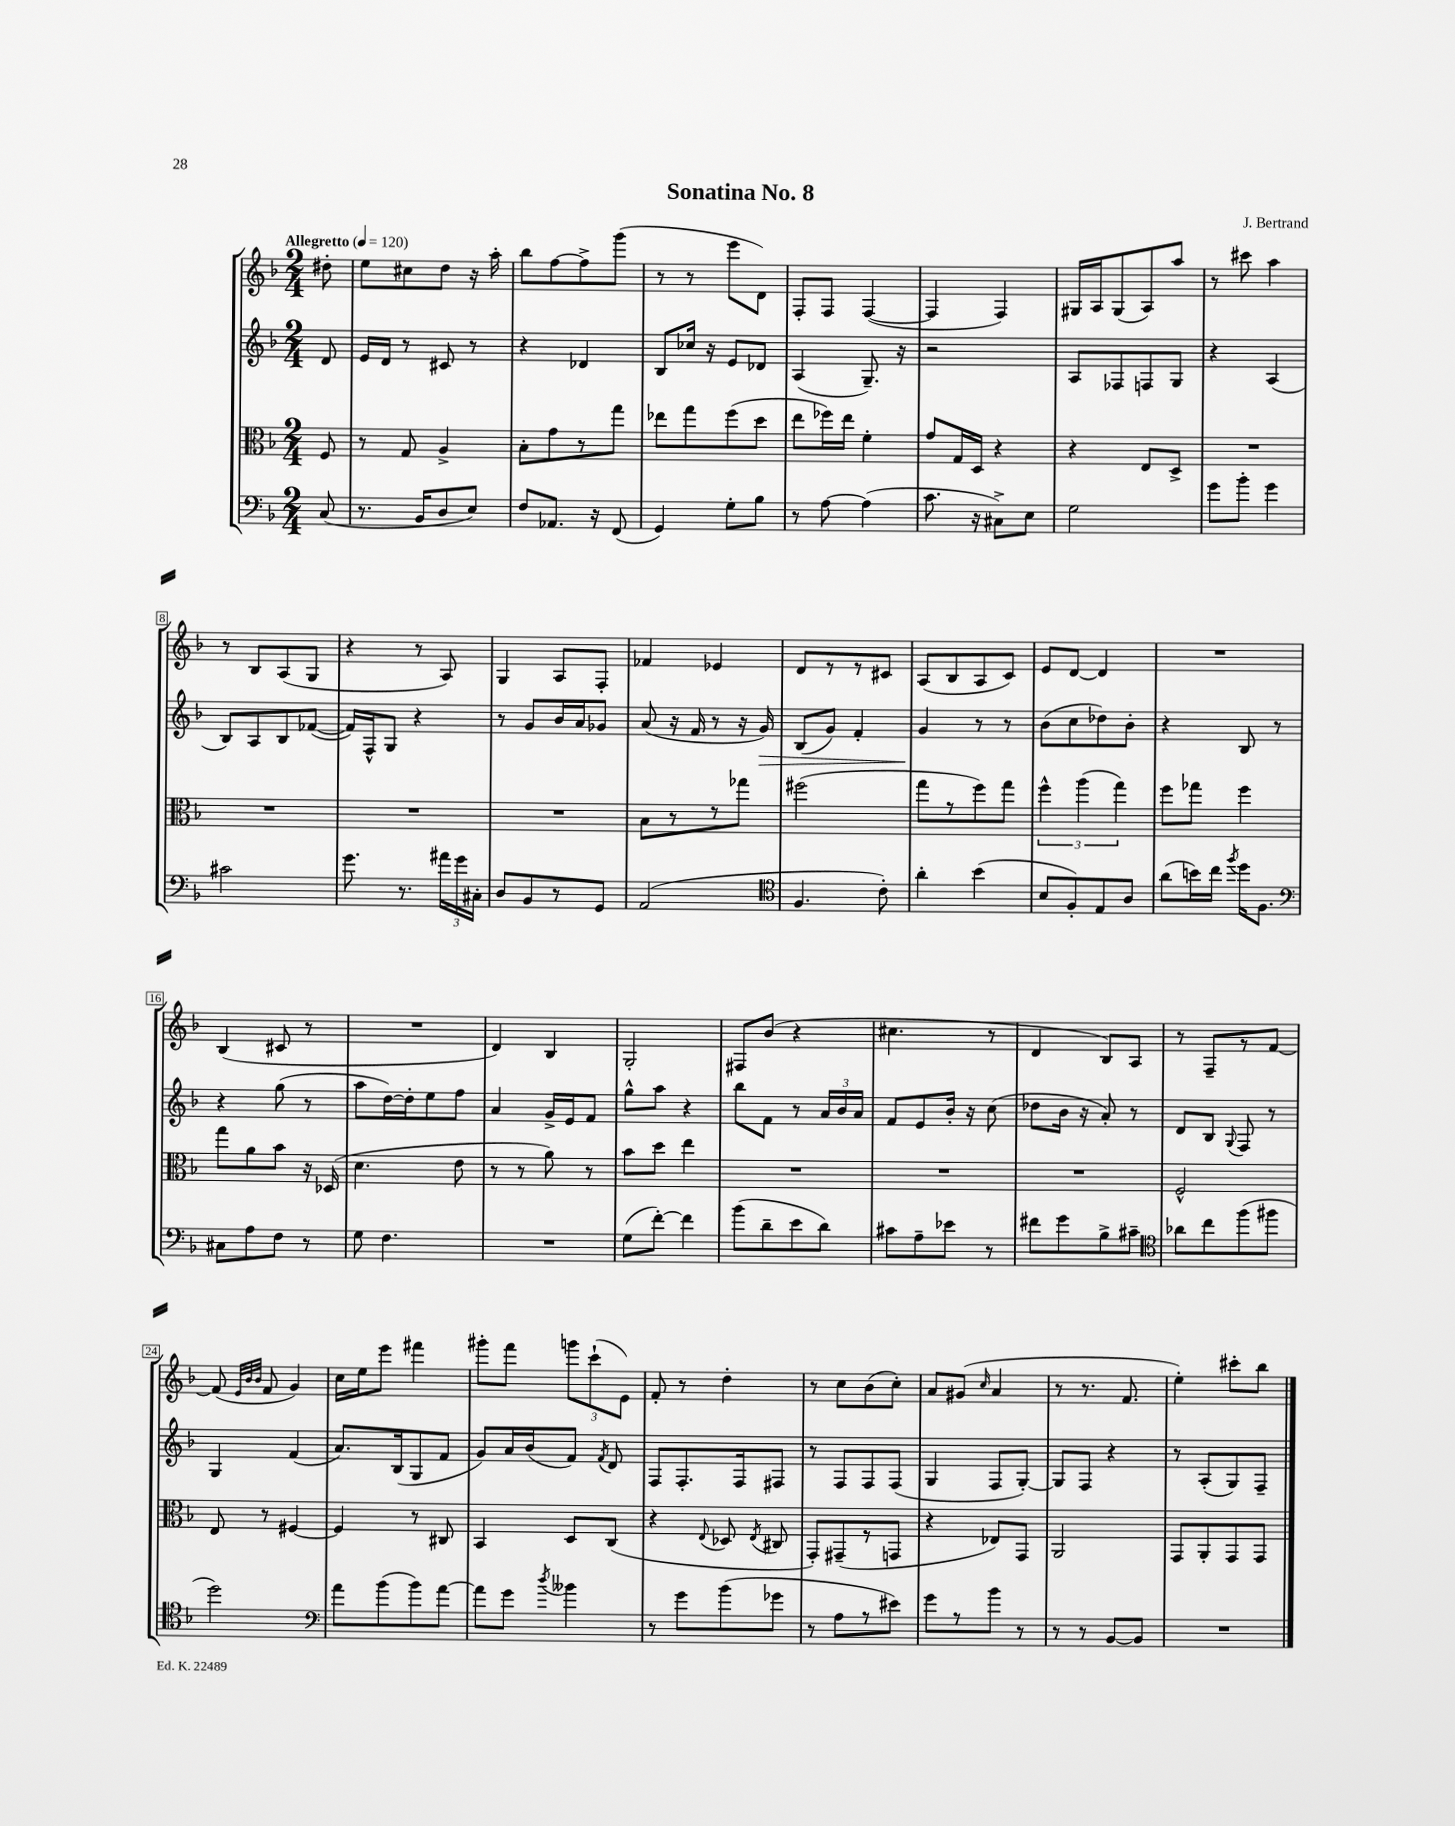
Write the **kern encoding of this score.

**kern	**kern	**kern	**kern
*staff4	*staff3	*staff2	*staff1
*clefF4	*clefC3	*clefG2	*clefG2
*k[b-]	*k[b-]	*k[b-]	*k[b-]
*M2/4	*M2/4	*M2/4	*M2/4
*MM120	*MM120	*MM120	*MM120
(8C	8F	8d	8dd#'
=	=	=	=
8.r	8r	16e	8ee
.	.	16d	.
.	8G	8r	8cc#
16BB-	.	.	.
8D	4A^	8c#	8dd
8E)	.	8r	16r
.	.	.	16aa'
=	=	=	=
8F	8B-'	4r	8bb-
8.AA-	8g	.	[8ff
.	8r	4d-	8ff^]
16r	.	.	.
(8FF	8gg	.	(8ggg
=	=	=	=
4GG)	8ee-	8B-	8r
.	8gg	16cc-	8r
.	.	16r	.
8G'	(8ff	8e	8eee
8B-	8dd	8d-	8d)
=	=	=	=
8r	8ee	(4A	8F'
[8A	16ff-)	.	8F
.	16ee	.	.
(4A]	4f'	8.G~)	([4F
.	.	16r	.
=	=	=	=
8.c	8g	2r	4F]
.	16G	.	.
16r	16D	.	.
8C#^)	4r	.	4F)
8E	.	.	.
=	=	=	=
2G	4r	8A	16G#
.	.	.	16A
.	.	8F-	(8G#
.	8E	8F	8A)
.	8D^	8G	8aa
=	=	=	=
8g	2r	4r	8r
8b-'	.	.	8ccc#
4g	.	(4A	4aa
=	=	=	=
2c#	2r	8B-)	8r
.	.	8A	8B-
.	.	8B-	(8A
.	.	([8f-	8G
=	=	=	=
8.g	2r	16f-])	4r
.	.	16F^^	.
.	.	8G	.
8.r	.	.	.
.	.	4r	8r
24a#	.	.	8A)
24g	.	.	.
24C#'	.	.	.
=	=	=	=
8D	2r	8r	4G
8BB-	.	8g	.
8r	.	16b-	8A
.	.	16a	.
8GG	.	8g-	8F'
=	=	=	=
(2AA	8B-	(8a	4f-
.	8r	16r	.
.	.	16f	.
.	8r	8r	4e-
.	8gg-	16r	.
.	.	16g)	.
=	=	=	=
*clefC4	*	*	*
4.F	(2ff#	(8B-	8d
.	.	8g)	8r
.	.	4f'	8r
8c')	.	.	8c#
=	=	=	=
4a'	8gg	4g	(8A
.	8r	.	8B-
(4b-	8ff)	8r	8A
.	8gg	8r	8c)
=	=	=	=
8B-	6ff^^	(8b-	8e
8F')	.	8cc	[8d
.	(6aa	.	.
8E	.	8dd-)	4d]
.	6gg)	.	.
8A	.	8b-'	.
=	=	=	=
(8a	8ff	4r	2r
16b)	8gg-	.	.
16cc	.	.	.
8qff	.	.	.
16dd	4ff	8B-	.
8.F	.	.	.
.	.	8r	.
=	=	=	=
*clefF4	*	*	*
8C#	8gg	4r	(4B-
8A	8a	.	.
8F	8b-	(8gg	8c#
8r	16r	8r	8r
.	(16D-	.	.
=	=	=	=
8G	4.d	8aa	2r
4.F	.	[16dd)	.
.	.	16dd']	.
.	.	8ee	.
.	8e	8ff	.
=	=	=	=
2r	8r	4a	4d)
.	8r	.	.
.	8a)	16g^	4B-
.	.	16e	.
.	8r	8f	.
=	=	=	=
(8G	8b-	8gg^^	2G'
[8f')	8dd	8aa	.
4f]	4ee	4r	.
=	=	=	=
(8b-	2r	8bb-	8F#
8d~	.	8f	(8b-
8e	.	8r	4r
8d)	.	24a	.
.	.	24b-	.
.	.	24a	.
=	=	=	=
8c#	2r	8f	4.cc#
8A~	.	8e	.
8e-	.	16b-'	.
.	.	16r	.
8r	.	(8cc	8r
=	=	=	=
8f#	2r	8dd-	4d
8g	.	16b-	.
.	.	16r	.
8B-^	.	8a')	8B-)
8c#~	.	8r	8A
=	=	=	=
*clefC4	*	*	*
8a-	2F^^	8d	8r
8cc	.	8B-	8F~
.	.	8qqG	.
(8ff	.	8F	8r
8ff#	.	8r	[8f
=	=	=	=
2dd)	8E	4G	(8f]
.	.	.	32qqe
.	.	.	32qqb-
.	.	.	32qqb-
.	8r	.	8f
.	[4F#	(4f	4g)
=	=	=	=
*clefF4	*	*	*
8a	4F#]	8.a)	16cc
.	.	.	16ee
(8b-	.	.	8eee
.	.	(16B-	.
8b-)	8r	8G	4fff#
[8a	8C#	8f	.
=	=	=	=
8a]	4BB-	8g)	8ggg#'
8g	.	16a	8fff
.	.	(16b-	.
8qdd	.	.	.
4b--	8D	8f)	12ggg
.	.	.	(12ccc`
.	.	8qf	.
.	(8C	8d	.
.	.	.	12e)
=	=	=	=
8r	4r	8F	8f'
8g	.	8.F'	8r
.	8qqE	.	.
(8b-	8D-	.	4dd'
.	.	16F	.
.	8qE	.	.
8g-	8C#	8F#	.
=	=	=	=
8r	8GG')	8r	8r
8A	(8GG#~	8F	8cc
8r	8r	8F	(8b-
8e#)	8GG	(8F	8cc')
=	=	=	=
8g	4r	4G	8a
8r	.	.	(8g#
.	.	.	16qqcc
8b-	8E-)	8F	4a
8r	8GG	[8G')	.
=	=	=	=
8r	2AA	8G]	8r
8r	.	8F	8.r
[8BB-	.	4r	.
.	.	.	8.f
8BB-]	.	.	.
=	=	=	=
2r	8GG	8r	4ee')
.	8AA'	(8A'	.
.	8GG	8G)	8ccc#'
.	8GG	8F~	8bb-
==	==	==	==
*-	*-	*-	*-
